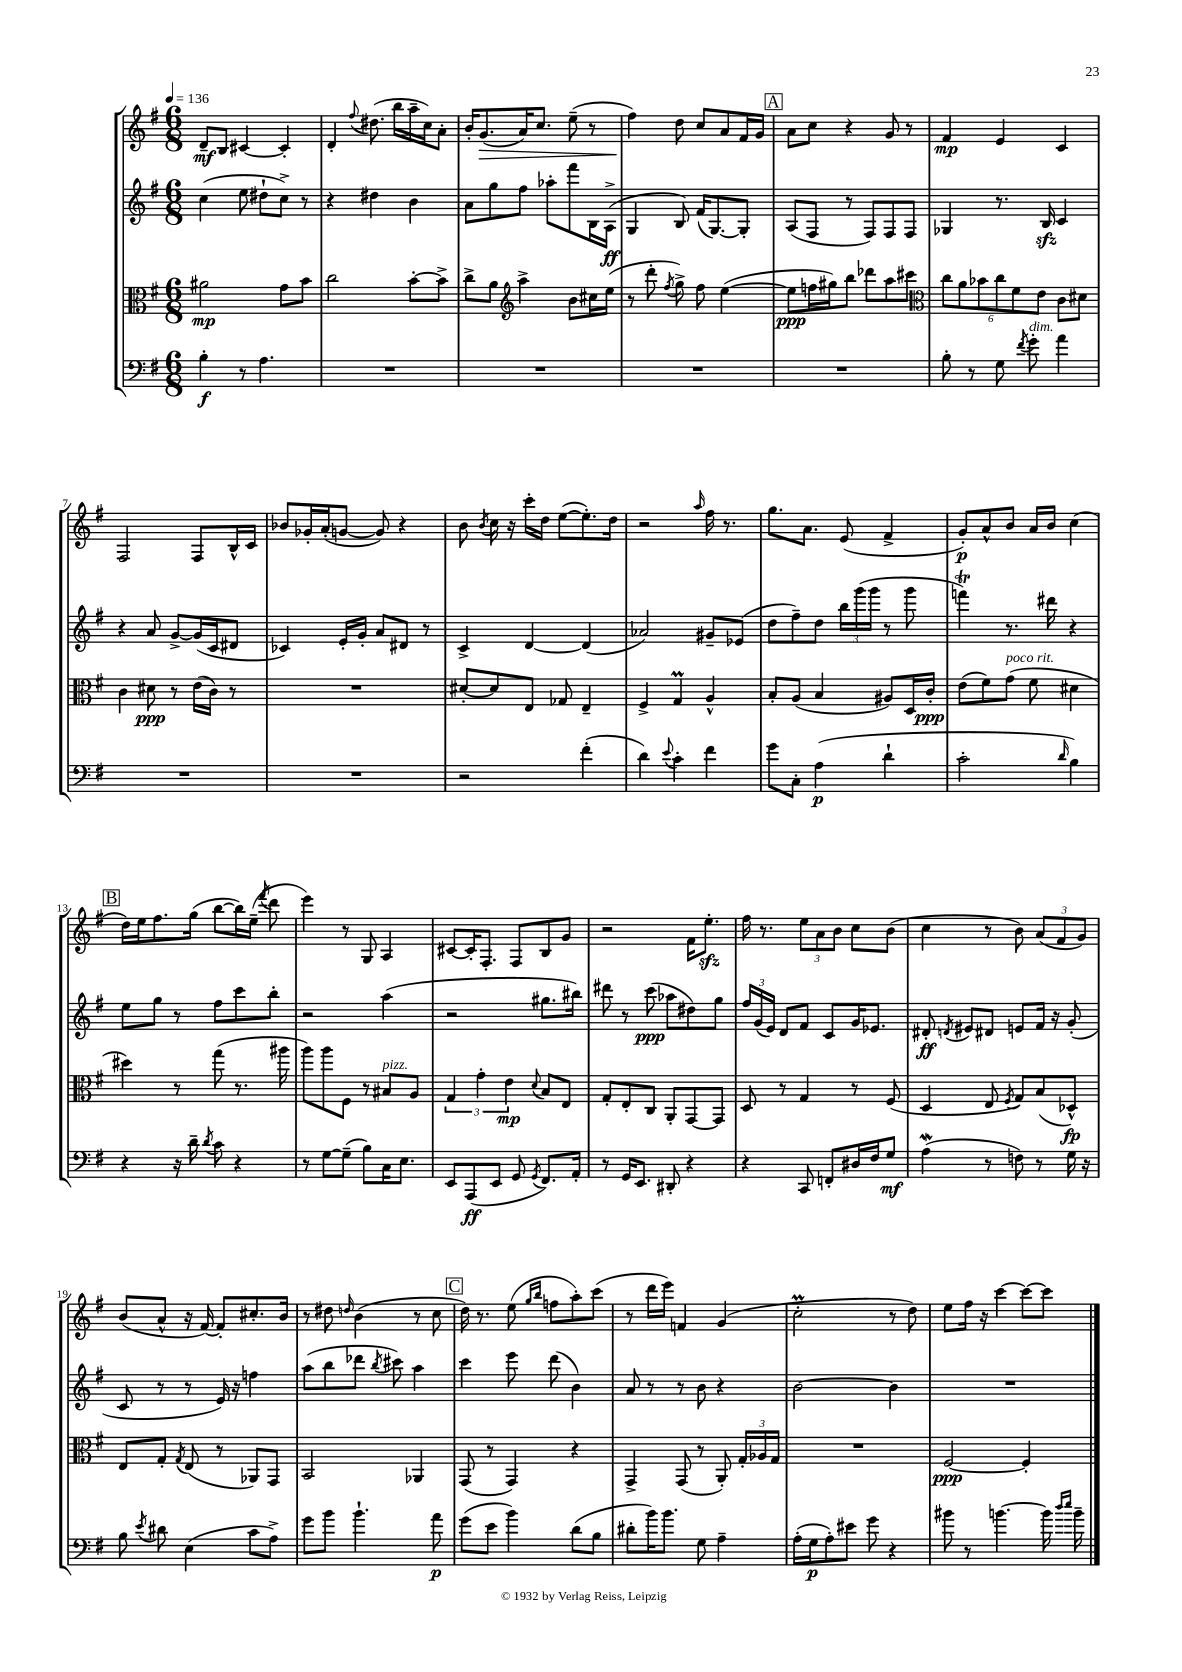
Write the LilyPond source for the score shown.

<<
\new StaffGroup <<
\new Staff = "s0" {
    \clef treble \key g \major \numericTimeSignature \time 6/8 \tempo 4 = 136
    \autoBeamOff d'8[--\mf b8] cis'4~ cis'4-. |
    d'4-. \appoggiatura { fis''8 } dis''8.( b''16[ a''16-- c''16) a'8]-. |
    b'16[-. g'8.\>( a'16) c''8.] e''8--( r8 |
    fis''4\!) d''8 c''8[ a'8 fis'16 g'16] |
    \mark \markup { \box "A" } a'8[ c''8] r4 g'8 r8 |
    fis'4\mp e'4 c'4 |
    fis2 fis8[ b16-^ c'16] |
    bes'8[ ges'16-. a'16-.( g'8]~ g'8) r4 |
    b'8 \acciaccatura { b'8 } c''16 r16 c'''16[-. d''16] e''8[~( e''8.-.) d''16] |
    r2 \grace { a''16 } fis''16 r8. |
    g''8.[ a'8.] e'8( fis'4-> |
    g'8[-.\p) a'8-^ b'8] a'16[ b'16] c''4( |
    \mark \markup { \box "B" } d''16[) e''16 fis''8. g''16]( b''8[~ b''16) e''16]--( \acciaccatura { fis'''8 } d'''8 |
    e'''4) r8 g8 a4 |
    cis'8[~ cis'16-. fis8.]-. fis8[ b8 g'8] |
    r2 fis'16[ e''8.]-.\sfz |
    fis''16 r8. \tuplet 3/2 { e''8[ a'8 b'8] } c''8[ b'8]( |
    c''4 r8 b'8) \tuplet 3/2 { a'8[( fis'8 g'8]) } |
    b'8[( a'8]-^ r16 fis'16~) fis'8[-. cis''8.-. b'16] |
    r8 dis''8 \grace { d''16 } b'4( r8 c''8 |
    \mark \markup { \box "C" } d''16) r8. e''8( \grace { g''16[ b''16] } f''8[ a''8-.) c'''8]( |
    r8 d'''16[ e'''16]) f'4 g'4( |
    c''2-.\prall r8 d''8) |
    e''8[ fis''16] r16 c'''4~ c'''8[~ c'''8] \bar "|." |
}
\new Staff = "s1" {
    \clef treble \key g \major \numericTimeSignature \time 6/8
    \autoBeamOff c''4( e''8 dis''8[-! c''8]->) r8 |
    r4 dis''4 b'4 |
    a'8[ g''8 fis''8] aes''8[-. fis'''8 b16 a16]->\ff( |
    g4 b8) fis'16[( g8.~) g8]-. |
    \mark \markup { \box "A" } a8[( fis8] r8 fis8[) fis8 fis8] |
    ges4 r8. b16\sfz c'4 |
    r4 a'8 g'8[~-> g'16( c'16 dis'8] |
    ces'4) e'16[-. g'16]-. a'8[ dis'8] r8 |
    c'4-> d'4~ d'4( |
    aes'2) gis'8[-- ees'8]( |
    d''8[ fis''8--) d''8] \tuplet 3/2 { b''16[ g'''16( g'''16] } r8 g'''8 |
    f'''4\trill) r8. dis'''16 r4 |
    \mark \markup { \box "B" } e''8[ g''8] r8 fis''8[ c'''8 b''8]-. |
    r2 a''4( |
    r2 gis''8.[ bis''16]) |
    dis'''8 r8 c'''8\ppp( aes''8[ dis''8) g''8] |
    \tuplet 3/2 { fis''16[ g'16( e'16]) } d'8[ fis'8] c'8[ g'16 ees'8.] |
    dis'8-.\ff \acciaccatura { d'8 } eis'8[ dis'8] e'8[ fis'16] r16 g'8-.( |
    c'8 r8 r8 e'16) r16 f''4 |
    a''8[( b''8 des'''8] \acciaccatura { b''8 } cis'''8) a''4 |
    \mark \markup { \box "C" } c'''4 e'''8 d'''8( b'4) |
    a'8 r8 r8 b'8 r4 |
    b'2~ b'4 |
    R2. \bar "|." |
}
\new Staff = "s2" {
    \clef alto \key g \major \numericTimeSignature \time 6/8
    \autoBeamOff ais'2\mp g'8[ b'8] |
    c''2 b'8[~-. b'8]-> |
    c''8[-> a'8] \clef treble a''4-> b'8[ cis''16 e''16]( |
    r8 d'''8-. \acciaccatura { fis''8 } g''8->) fis''8 e''4~( |
    \mark \markup { \box "A" } e''8[\ppp f''16 gis''16) b''8] des'''8[ a''8 cis'''8] |
    \clef alto \tuplet 6/4 { c''8[ a'8 bes'8 c''8 fis'8 e'8] } c'8[ dis'8] |
    c'4 dis'8\ppp r8 e'16[( c'16]) r8 |
    R2. |
    dis'8[~-. dis'8 e8] ges8 e4-- |
    fis4-> g4\prall a4-^ |
    b8[-. a8]( b4 ais8[) d16 c'16]-.\ppp |
    e'8[( fis'8) g'8]^\markup { \italic "poco rit." }( fis'8 dis'4 |
    \mark \markup { \box "B" } dis''4) r8 g''8( r8. ais''16 |
    a''8[) a''8 fis8] r8 bis8[^\markup { \italic "pizz." } a8] |
    \tuplet 3/2 { g4 g'4-. e'4\mp } \appoggiatura { d'8 } b8[ e8] |
    g8[-. e8-. c8] a,8[-. g,8~ g,8] |
    d8 r8 g4 r8 fis8( |
    d4 e8 \acciaccatura { fis8 } g8[) b8( des8]-^\fp) |
    e8[ g8]-. \acciaccatura { g8 } e8( r8 aes,8[) g,8] |
    b,2 aes,4 |
    \mark \markup { \box "C" } g,8( r8 g,4) r4 |
    g,4-> g,8( r8 a,8-.) \tuplet 3/2 { g16[-. aes16 g16] } |
    R2. |
    fis2~\ppp fis4-. \bar "|." |
}
\new Staff = "s3" {
    \clef bass \key g \major \numericTimeSignature \time 6/8
    \autoBeamOff b4-.\f r8 a4. |
    R2. |
    R2. |
    R2. |
    \mark \markup { \box "A" } R2. |
    b8-. r8 g8 \acciaccatura { fis'8 } g'8-.^\markup { \italic "dim." } a'4 |
    R2. |
    R2. |
    r2 fis'4-.( |
    d'4) \appoggiatura { e'8 } c'4-. fis'4 |
    g'8[ c8]-. a4\p( d'4-! |
    c'2-. \grace { d'16 } b4) |
    \mark \markup { \box "B" } r4 r16 d'16-- \acciaccatura { d'8 } c'8 r4 |
    r8 g8[~ g8]--( b8[) c16 e8.] |
    e,8[ a,,8\ff( e,8] g,8 \acciaccatura { g,8 } fis,8.[) a,16]-. |
    r8 g,16[ e,8.] dis,8-. r4 |
    r4 c,8 f,8[-. dis16 fis16 g8]\mf |
    a4\mordent( r8 f8) r8 g16 r16 |
    b8 \acciaccatura { e'8 } dis'8 e4( c'8[ a8]->) |
    g'8[ b'8] b'4.-! a'8\p |
    \mark \markup { \box "C" } g'8[( e'8] b'4) d'8[( b8] |
    dis'8[-. b'16) b'8.] g8 a4-- |
    a16[-.( g16\p a8-.) eis'8] g'8 r4 |
    bis'8 r8 b'4.~ b'16 \grace { d''16[ e''16] } b'16-- \bar "|." |
}
>>
>>
